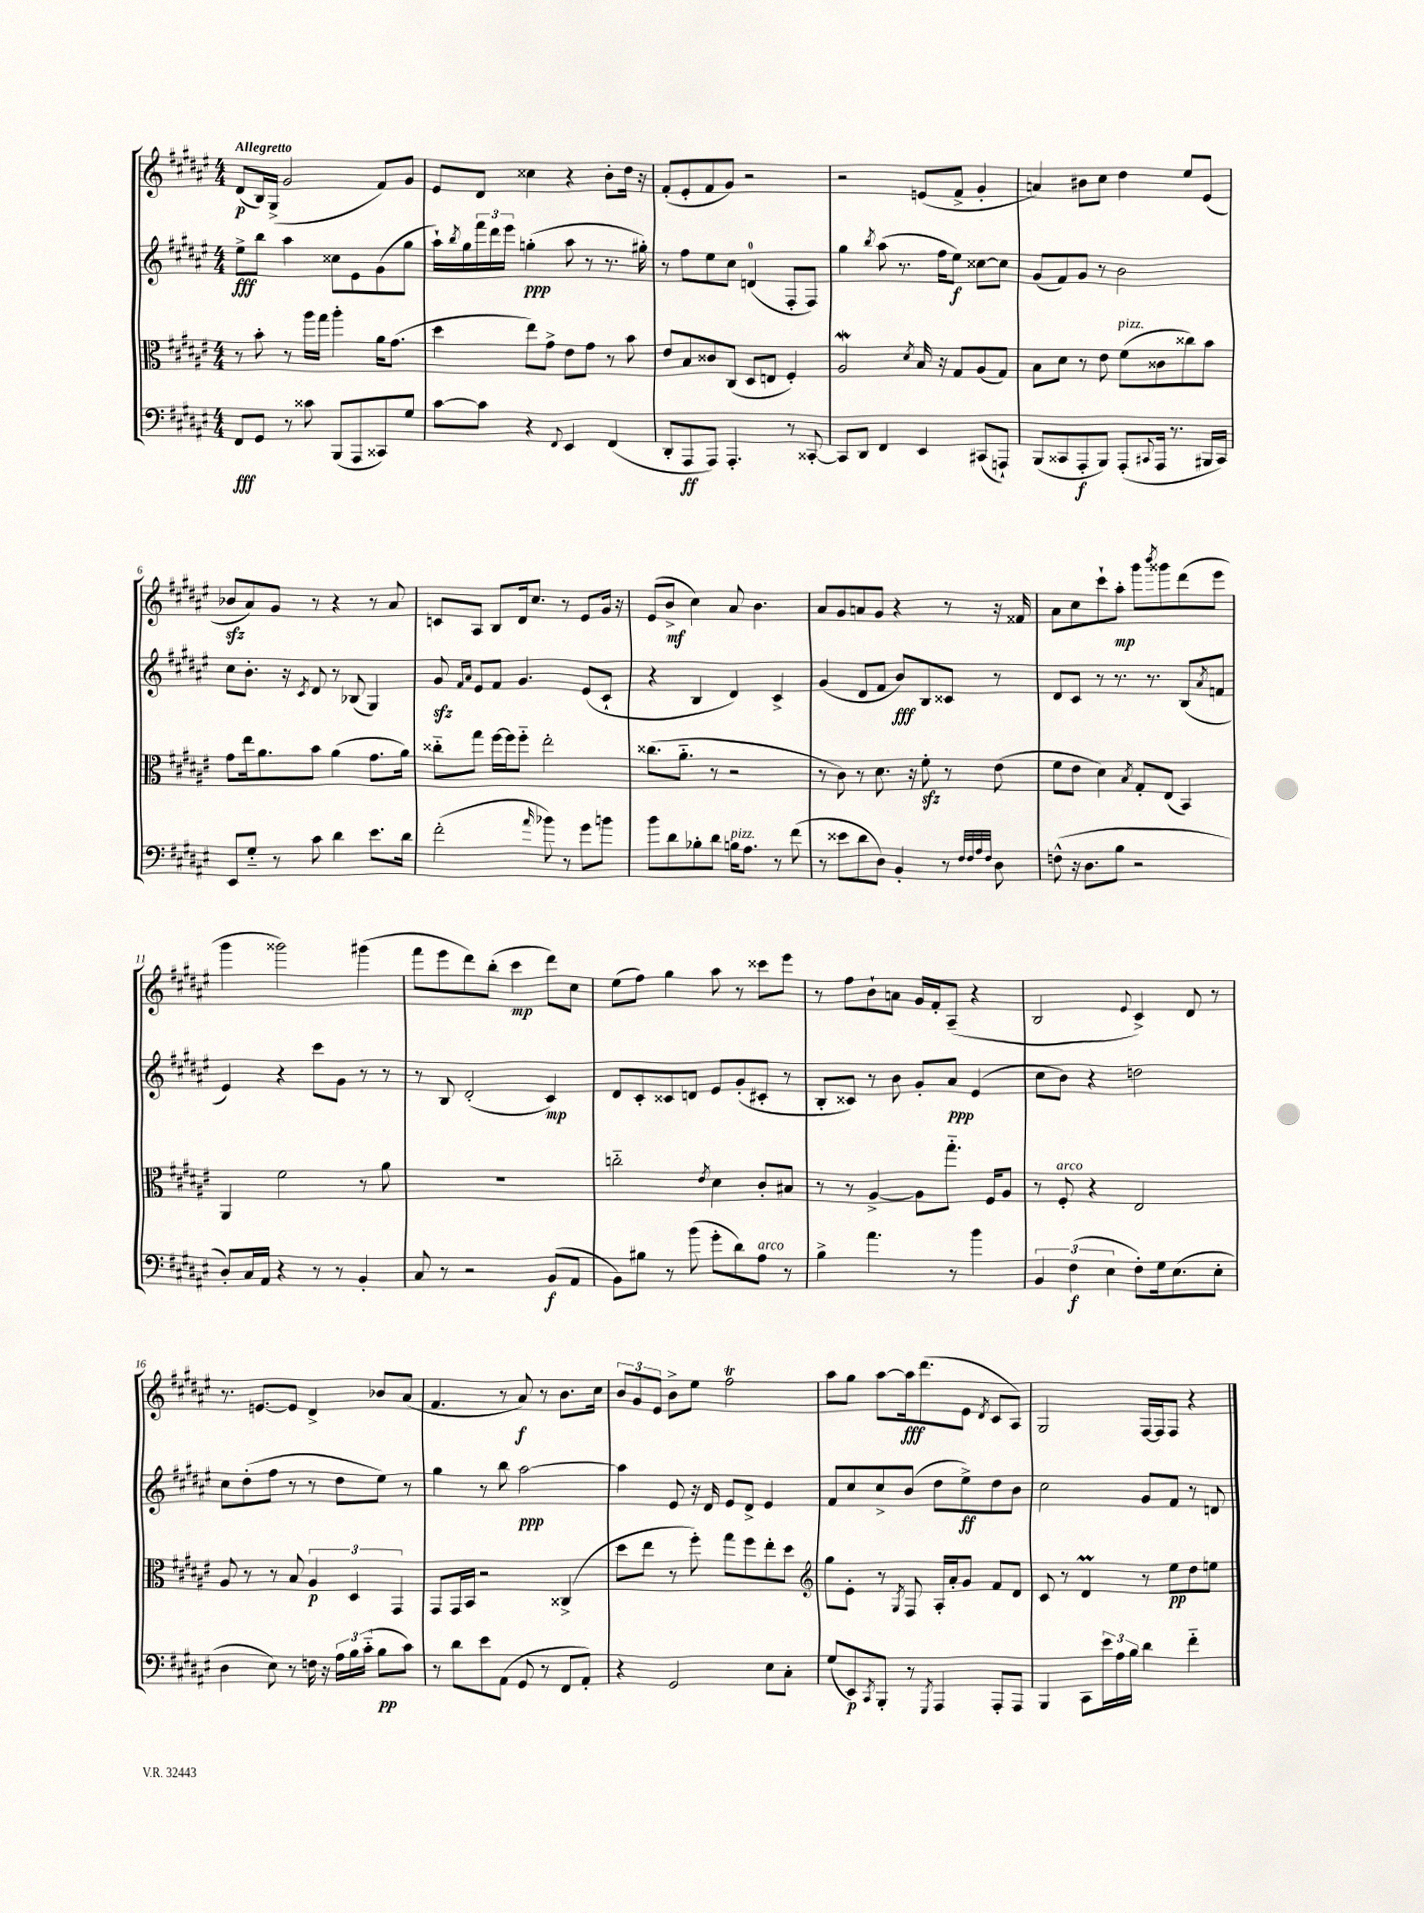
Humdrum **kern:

**kern	**dynam	**kern	**dynam	**kern	**dynam	**kern	**dynam
*part4	*part4	*part3	*part3	*part2	*part2	*part1	*part1
*staff4	*staff4	*staff3	*staff3	*staff2	*staff2	*staff1	*staff1
*clefF4	*	*clefC3	*	*clefG2	*	*clefG2	*
*k[f#c#g#d#a#e#]	*	*k[f#c#g#d#a#e#]	*	*k[f#c#g#d#a#e#]	*	*k[f#c#g#d#a#e#]	*
*M4/4	*	*M4/4	*	*M4/4	*	*M4/4	*
=1	=1	=1	=1	=1	=1	=1	=1
!	!	!	!	!	!	!LO:TX:a:B:t=Allegretto	!
8FF#/L	fff	8r	.	8ee#^\L	fff	(8d#/L	p
8GG#/J	.	8b'\	.	8bb\J	.	16B/L)	.
.	.	.	.	.	.	(16G#^/JJ	.
8r	.	8r	.	4aa#\	.	2g#/	.
8c##X\	.	16aa#\LL	.	.	.	.	.
.	.	16gg#\JJ	.	.	.	.	.
(8BBB/L	.	4aa#'\	.	8cc##X\L	.	.	.
8AAA#/	.	.	.	8e#\	.	.	.
8CC##X/)	.	16a#\KL	.	(8g#\	.	8f#/L)	.
.	.	(8.g#\J	.	.	.	.	.
8G#/J	.	.	.	8gg#\J	.	8g#/J	.
=2	=2	=2	=2	=2	=2	=2	=2
[8c#\L	.	4dd#\	.	16aa#`\LL)	.	8e#/L	.
.	.	.	.	8qbb/	.	.	.
.	.	.	.	16gg#\	.	.	.
8c#\J]	.	.	.	24fff#\	.	8d#/J	.
.	.	.	.	24ddd#\	.	.	.
.	.	.	.	24eee#\JJ	.	.	.
4r	.	8ee#\L)	.	(4ggn'\	ppp	4cc##X\	.
.	.	8g#^\J	.	.	.	.	.
8qqFF#/	.	.	.	.	.	.	.
4EE#/	.	8e#\L	.	8aa#\	.	4r	.
.	.	8g#\J	.	8r	.	.	.
(4FF#/	.	8r	.	8.r	.	8b'\L	.
.	.	8b\	.	.	.	16dd#\Jk	.
.	.	.	.	16gg#X'\)	.	16r	.
=3	=3	=3	=3	=3	=3	=3	=3
8DD#'/L	.	8e#/L	.	8r	.	(8f#'/L	.
8AAA#/	ff	8B/	.	8ff#\L	.	8e#'/	.
8AAA#/J)	.	8c##X/	.	8ee#\	.	8f#/	.
4.AAA#'/	.	(8C#/J	.	8cc#\J	.	8g#/J)	.
.	.	8D#/L	.	(4dn/	.	2r	.
.	.	8En/J	.	.	.	.	.
8r	.	4F#'/)	.	8F#'/L	.	.	.
[8CC##X'/	.	.	.	8F#/J)	.	.	.
=4	=4	=4	=4	=4	=4	=4	=4
8CC##/L]	.	2A#W/	.	4gg#\	.	2r	.
8DD#/J	.	.	.	.	.	.	.
.	.	.	.	8qbb/	.	.	.
4FF#/	.	.	.	(8aa#\	.	.	.
.	.	.	.	8.r	.	.	.
.	.	8qd#/	.	.	.	.	.
4EE#/	.	16B/	.	.	.	(8en/L	.
.	.	16r	.	16ff#\KL	.	.	.
.	.	8G#/L	.	8ee#\J)	f	8f#^/J	.
(8CC#X/L	.	(8A#/	.	[8cc##X\L	.	4g#'/	.
8AAAn`/J)	.	8G#/J)	.	8cc##\J]	.	.	.
=5	=5	=5	=5	=5	=5	=5	=5
(8BBB/L	.	8B\L	.	(8g#/L	.	4an/)	.
8CC##X/	.	8d#\J	.	8f#/)	.	.	.
8AAA#'/	f	8r	.	8g#/J	.	8b#X\L	.
8BBB/J)	.	8e#\	.	8r	.	8cc#\J	.
!	!	!LO:TX:a:i:t=pizz.	!	!	!	!	!
(8AAA#'/L	.	(8f#\L	.	2b\	.	4dd#\	.
8qqCC#X/	.	.	.	.	.	.	.
16AAA#/Jk	.	8c##X\	.	.	.	.	.
8.r	.	.	.	.	.	.	.
.	.	8cc##X\)	.	.	.	8ee#/L	.
16BBB#X/LL	.	8b\J	.	.	.	(8e#/J	.
16CC#/JJ)	.	.	.	.	.	.	.
!!LO:LB:g=z
=6	=6	=6	=6	=6	=6	=6	=6
8EE#/L	.	8g#\L	.	8cc#\L	.	8b-Xzz/L	.
8G#/J	.	16ee#\k	.	8.b'\J	.	8a#/)	.
.	.	8.a#\	.	.	.	.	.
8r	.	.	.	.	.	8g#/J	.
.	.	.	.	16r	.	.	.
.	.	.	.	8qc#/	.	.	.
8c#\	.	8b\J	.	8d#/	.	8r	.
4d#\	.	(4a#\	.	8r	.	4r	.
.	.	.	.	(8B-X/	.	.	.
8.e#\L	.	8.g#\L	.	4G#/)	.	8r	.
.	.	.	.	.	.	8a#/	.
16d#\Jk	.	16a#\Jk)	.	.	.	.	.
=7	=7	=7	=7	=7	=7	=7	=7
(2f#'\	.	8cc##X\L	.	8g#zz/	.	8cn/L	.
.	.	.	.	16qqf#/LL	.	.	.
.	.	.	.	16qqa#/JJ	.	.	.
.	.	8gg#\J	.	8e#/L	.	8A#/J	.
.	.	[16ff#\LL	.	8f#/J	.	8B/L	.
.	.	16ff#\J]	.	.	.	.	.
.	.	8ff#\J	.	4.g#/	.	16d#/k	.
.	.	.	.	.	.	8.cc#/J	.
16qqa#/	.	.	.	.	.	.	.
8b-X\)	.	2ee#'\	.	.	.	.	.
8r	.	.	.	.	.	8r	.
8g#\L	.	.	.	(8e#/L	.	8e#/L	.
8bn\J	.	.	.	8c#`/J	.	16g#/Jk	.
.	.	.	.	.	.	16r	.
=8	=8	=8	=8	=8	=8	=8	=8
8b\L	.	(8.cc##X\L	.	4r	.	(8e#/L	.
8d#\	.	.	.	.	.	8b^/J	mf
.	.	8.a#\J	.	.	.	.	.
8B-X'\	.	.	.	4B/	.	4cc#\)	.
8d#\J	.	8r	.	.	.	.	.
!LO:TX:a:i:t=pizz.	!	!	!	!	!	!	!
16Bn\KL	.	2r	.	4d#/)	.	8a#/	.
8.A#\J	.	.	.	.	.	.	.
.	.	.	.	.	.	4.b\	.
8r	.	.	.	4c#^/	.	.	.
(8f#\	.	.	.	.	.	.	.
=9	=9	=9	=9	=9	=9	=9	=9
8r	.	8r	.	(4g#/	.	8a#/L	.
8e##X\L	.	8c#\)	.	.	.	8g#/	.
8d#\	.	8r	.	8d#/L	.	8an/	.
8D#\J)	.	8.d#\	.	8f#/J	.	8g#/J	.
4BB'/	.	.	.	8b/L)	fff	4r	.
.	.	16r	.	.	.	.	.
.	.	8f#zz'\	.	8B/	.	.	.
8r	.	8r	.	8c##X/J	.	8r	.
32qqF#/LLL	.	.	.	.	.	.	.
32qqF#/	.	.	.	.	.	.	.
32qqA#/	.	.	.	.	.	.	.
32qqF#/JJJ	.	.	.	.	.	.	.
8D#\	.	(8e#\	.	8r	.	16r	.
.	.	.	.	.	.	16f##X/	.
=10	=10	=10	=10	=10	=10	=10	=10
(8Fn^^\	.	8f#\L	.	8d#/L	.	8a#\L	.
16r	.	8e#\J	.	8c#/J	.	8cc#\	.
8.D#\L	.	.	.	.	.	.	.
.	.	4d#\)	.	8r	.	8ccc#`\	.
8B\J	.	.	.	8.r	.	8aa#'\J	mp
.	.	8qB/	.	.	.	.	.
2r	.	8G#'/L	.	.	.	8ggg#\L	.
.	.	.	.	8.r	.	.	.
.	.	.	.	.	.	8qbbb/	.
.	.	(8E#/J	.	.	.	8ggg##X\	.
.	.	4BB/)	.	(8B/L	.	(8ddd#\	.
.	.	.	.	8qa#/	.	.	.
.	.	.	.	8fn/J	.	8eee#\J	.
!!LO:LB:g=z
=11	=11	=11	=11	=11	=11	=11	=11
8D#'/L)	.	4AA#/	.	4e#/)	.	4ggg#\	.
16C#/L	.	.	.	.	.	.	.
16AA#/JJ	.	.	.	.	.	.	.
4r	.	2f#\	.	4r	.	2ggg##X\)	.
8r	.	.	.	8ccc#\L	.	.	.
8r	.	.	.	8g#\J	.	.	.
4BB'/	.	8r	.	8r	.	(4ggg#X\	.
.	.	8a#\	.	8r	.	.	.
=12	=12	=12	=12	=12	=12	=12	=12
8C#/	.	1r	.	8r	.	8fff#\L	.
8r	.	.	.	8B/	.	8eee#\	.
2r	.	.	.	(2d#'/	.	8ddd#\)	.
.	.	.	.	.	.	(8bb'\J	.
.	.	.	.	.	.	4ccc#\	mp
(8BB/L	f	.	.	4c#/)	mp	8ddd#\L)	.
8AA#/J	.	.	.	.	.	8cc#\J	.
=13	=13	=13	=13	=13	=13	=13	=13
8BB\L)	.	2ccn\	.	8d#/L	.	(8ee#\L	.
8B#X\J	.	.	.	8c#'/	.	8ff#\J)	.
8r	.	.	.	8c##X/	.	4gg#\	.
(8b\	.	.	.	8dn/J	.	.	.
.	.	8qe#/	.	.	.	.	.
8g#'\L	.	4d#\	.	8e#/L	.	8aa#\	.
8d#\)	.	.	.	(8g#'/	.	8r	.
!LO:TX:a:i:t=arco	!	!	!	!	!	!	!
8A#\J	.	8c#'/L	.	8c#X'/J	.	8ccc##X\L	.
8r	.	8B#X/J	.	8r	.	8eee#\J	.
=14	=14	=14	=14	=14	=14	=14	=14
4B^\	.	8r	.	8B'/L	.	8r	.
.	.	8r	.	8c##X/J)	.	8ff#\L	.
4.a#\	.	[4A#^/	.	8r	.	8b`\	.
.	.	.	.	8b\	.	8an\J	.
.	.	8A#\L]	.	8g#'/L	.	16g#/LL	.
.	.	.	.	.	.	16f#'/J	.
8r	.	8.gg#\J	.	8a#/J	ppp	(8A#~/J	.
4b\	.	.	.	(4e#/	.	4r	.
.	.	16F#/KL	.	.	.	.	.
.	.	8A#/J	.	.	.	.	.
=15	=15	=15	=15	=15	=15	=15	=15
6BB/	.	8r	.	8cc#\L	.	2B/	.
!	!	!LO:TX:a:i:t=arco	!	!	!	!	!
.	.	8F#'/	.	8b\J)	.	.	.
(6F#\	f	.	.	.	.	.	.
.	.	4r	.	4r	.	.	.
6E#\	.	.	.	.	.	.	.
.	.	.	.	.	.	8qqe#/	.
8F#'\L)	.	2E#/	.	2ddn\	.	4c#^/)	.
16G#\k	.	.	.	.	.	.	.
(8.E#\	.	.	.	.	.	.	.
.	.	.	.	.	.	8d#/	.
8E#'\J	.	.	.	.	.	8r	.
!!LO:LB:g=z
=16	=16	=16	=16	=16	=16	=16	=16
4D#\	.	8A#/	.	8cc#\L	.	8.r	.
.	.	8r	.	(8dd#'\	.	.	.
.	.	.	.	.	.	[8.en/L	.
8E#\)	.	8r	.	8ff#\J	.	.	.
8r	.	8B/	.	8r	.	8e/J]	.
16Fn\	.	6A#/	p	8r	.	4d#^/	.
16r	.	.	.	.	.	.	.
24A#\LL	.	.	.	8dd#\L	.	.	.
24B\	.	6D#/	.	.	.	.	.
(24c#\JJ	.	.	.	.	.	.	.
8B\L	pp	.	.	8ee#\J)	.	8b-X/L	.
.	.	6GG#/	.	.	.	.	.
8c#\J)	.	.	.	8r	.	(8a#/J	.
=17	=17	=17	=17	=17	=17	=17	=17
8r	.	8GG#/L	.	4gg#\	.	4.f#/	.
8d#\L	.	16GG#/L	.	.	.	.	.
.	.	16BB/JJ	.	.	.	.	.
8e#\	.	2r	.	8r	.	.	.
(8AA#\J	.	.	.	8bb\	.	8r	.
8GG#/	.	.	.	[2aa#\	ppp	8a#/)	f
8r	.	.	.	.	.	8r	.
8FF#/L	.	(4C##X^/	.	.	.	8.b\L	.
8AA#'/J)	.	.	.	.	.	.	.
.	.	.	.	.	.	16cc#\Jk	.
=18	=18	=18	=18	=18	=18	=18	=18
4r	.	8dd#\L	.	4aa#\]	.	12b/L	.
.	.	.	.	.	.	12g#/	.
.	.	8ee#\J	.	.	.	.	.
.	.	.	.	.	.	12e#/J	.
2GG#/	.	8r	.	8e#/	.	8b^\L	.
.	.	8ff#'\)	.	16r	.	8ee#\J	.
.	.	.	.	16d#/	.	.	.
.	.	8gg#\L	.	8e#/L	.	2ff#T\	.
.	.	8ff#\	.	8d#^/J	.	.	.
8E#\L	.	8ee#'\	.	4e#/	.	.	.
8C#'\J	.	8dd#\J	.	.	.	.	.
=19	=19	=19	=19	=19	=19	=19	=19
*	*	*clefG2	*	*	*	*	*
(8G#/L	.	8gg#\L	.	8f#/L	.	8aa#\L	.
8EE#/)	p	8e#'\J	.	8cc#/	.	8gg#\J	.
8qCC#/	.	.	.	.	.	.	.
8BBB'/J	.	8r	.	8cc#^/	.	[8aa#\L	.
.	.	8qG#/	.	.	.	.	.
8r	.	8F#/	.	(8b/J	.	16aa#\k]	fff
.	.	.	.	.	.	(8.ddd#\	.
8qGGG#/	.	.	.	.	.	.	.
4AAA#/	.	16A#'/LL	.	8dd#\L	.	.	.
.	.	16a#'/J	.	.	.	.	.
.	.	8g#/J	.	8ee#^\)	ff	8e#\J	.
.	.	.	.	.	.	8qd#/	.
8AAA#'/L	.	8f#/L	.	8dd#\	.	8c#/L	.
8AAA#/J	.	8d#/J	.	8b\J	.	8A#/J)	.
=20	=20	=20	=20	=20	=20	=20	=20
4BBB/	.	8c#/	.	2cc#\	.	2G#/	.
.	.	8r	.	.	.	.	.
8CC#\L	.	4d#M/	.	.	.	.	.
24e#\L	.	.	.	.	.	.	.
24A#\	.	.	.	.	.	.	.
24B\JJ	.	.	.	.	.	.	.
4d#\	.	8r	.	8g#/L	.	[16F#/LL	.
.	.	.	.	.	.	16F#/J]	.
.	.	8ee#\L	pp	8f#/J	.	8F#/J	.
4f#\	.	8dd#\	.	8r	.	4r	.
.	.	8een\J	.	8dn/	.	.	.
==	==	==	==	==	==	==	==
*-	*-	*-	*-	*-	*-	*-	*-
